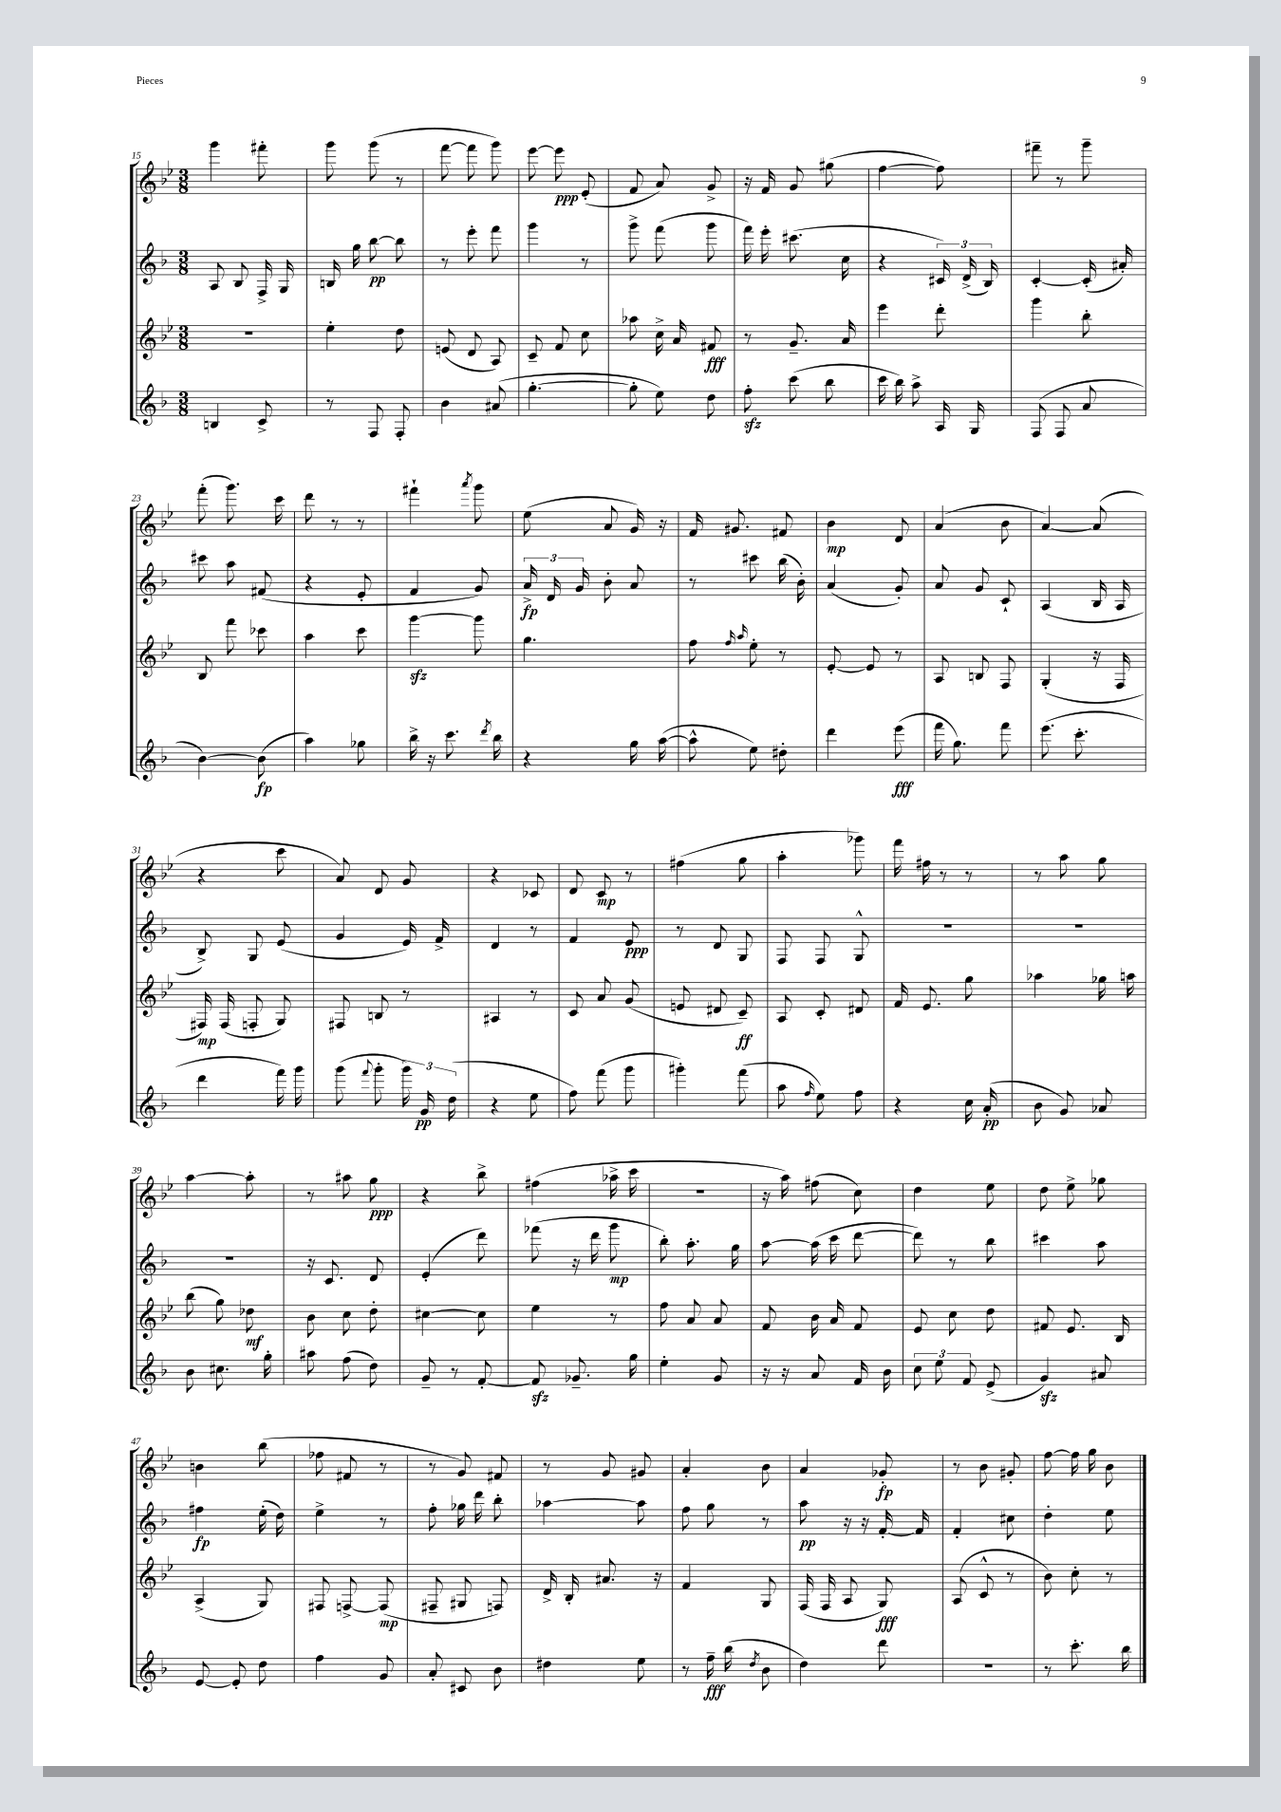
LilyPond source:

<<
\new StaffGroup <<
\new Staff = "s0" {
    \clef treble \key bes \major \numericTimeSignature \time 3/8
    \autoBeamOff g'''4 fis'''8-. |
    g'''8 g'''8( r8 |
    f'''8~ f'''8 g'''8) |
    ees'''8~ ees'''8\ppp ees'8-.( |
    f'8 a'8) g'8-> |
    r16 f'16 g'8 gis''8( |
    f''4~ f''8) |
    fis'''8-- r8 g'''8-- |
    f'''8-.( g'''8.) c'''16 |
    d'''8 r8 r8 |
    fis'''4-! \acciaccatura { a'''8 } g'''8 |
    ees''8( a'8 g'16) r16 |
    f'16 gis'8. fis'8 |
    bes'4\mp d'8 |
    a'4( bes'8 |
    a'4~) a'8( |
    r4 c'''8 |
    a'8) d'8 g'8 |
    r4 ces'8 |
    d'8 c'8\mp r8 |
    fis''4( g''8 |
    a''4-. ges'''8) |
    f'''16 fis''16 r8 r8 |
    r8 a''8 g''8 |
    a''4~ a''8-. |
    r8 ais''8 g''8\ppp |
    r4 bes''8-> |
    fis''4( aes''16-> c'''16 |
    R4. |
    r16 a''16) fis''8( c''8) |
    d''4 ees''8 |
    d''8 ees''8-> ges''8 |
    b'4 bes''8( |
    fes''8 fis'8 r8 |
    r8 g'8) fis'8 |
    r8 g'8 gis'8 |
    a'4-. bes'8 |
    a'4 ges'8-.\fp |
    r8 bes'8 gis'8-. |
    f''8~ f''16 g''16 bes'8 \bar "|." |
}
\new Staff = "s1" {
    \clef treble \key f \major \numericTimeSignature \time 3/8
    \autoBeamOff a8 bes8 f16-> g16 |
    b16 g''16 bes''8~\pp bes''8 |
    r8 e'''8-. f'''8 |
    g'''4 r8 |
    g'''8-> f'''8( g'''8 |
    f'''16) e'''16-. cis'''8.( c''16 |
    r4 \tuplet 3/2 { cis'16) d'16->( bes16) } |
    c'4~-. c'16-.( ais'16-.) |
    cis'''8 a''8 fis'8( |
    r4 e'8-. |
    f'4 g'8) |
    \tuplet 3/2 { a'16->\fp d'16 g'16 } bes'8-. a'8 |
    r8 cis'''8 bes''16( bes'16-.) |
    a'4( g'8-.) |
    a'8 g'8 c'8-! |
    a4( bes16 a16 |
    bes8->) g8 e'8( |
    g'4 e'16) f'16-> |
    d'4 r8 |
    f'4 e'8\ppp |
    r8 d'8 g8 |
    f8 f8 g8-^ |
    R4. |
    R4. |
    R4. |
    r16 c'8. d'8 |
    e'4-.( d'''8) |
    fes'''8( r16 d'''16 g'''8\mp |
    bes''8-.) a''8.-. g''16 |
    a''8~ a''16( c'''16 d'''8~ |
    d'''8) r8 bes''8 |
    cis'''4 a''8 |
    fis''4\fp e''16-.( d''16) |
    e''4-> r8 |
    f''8-. ges''16 d'''16 bes''8-. |
    aes''4~ aes''8 |
    f''8 g''8 r8 |
    a''8\pp r16 r16 f'16~-. f'16 |
    f'4-. cis''8 |
    d''4-. e''8 \bar "|." |
}
\new Staff = "s2" {
    \clef treble \key bes \major \numericTimeSignature \time 3/8
    \autoBeamOff R4. |
    ees''4-. d''8 |
    e'8( d'8 a8) |
    c'8-- f'8 c''8 |
    aes''8 c''16-> a'16 fis'8\fff |
    r8 g'8.-- a'16 |
    ees'''4 d'''8-. |
    g'''4 bes''8-. |
    bes8 f'''8 ces'''8 |
    a''4 c'''8 |
    g'''4~\sfz g'''8 |
    g''4. |
    f''8 \grace { f''16 a''16 } ees''8-. r8 |
    ees'8~-. ees'8 r8 |
    a8 b8 f8 |
    g4-.( r16 f16 |
    fis16\mp) fis16( f8-. g8) |
    fis8 b8 r8 |
    ais4 r8 |
    c'8 a'8 g'8( |
    e'8 dis'8 c'8--\ff) |
    a8 c'8-. dis'8 |
    f'16 ees'8. g''8 |
    aes''4 ges''16 a''16 |
    bes''8( g''8) des''8\mf |
    bes'8 c''8 d''8-. |
    cis''4~ cis''8 |
    ees''4 r8 |
    f''8 a'8 a'8 |
    f'8 bes'16 a'16 f'8 |
    ees'8 c''8 d''8 |
    fis'8 ees'8. bes16 |
    a4->( g8) |
    fis8 f8~-> f8\mp( |
    fis8-- gis8 f8) |
    d'16-> bes16-. ais'8. r16 |
    f'4 g8 |
    f16( f16 a8 g8\fff) |
    a8( c'8-^ r8 |
    bes'8) c''8-. r8 \bar "|." |
}
\new Staff = "s3" {
    \clef treble \key f \major \numericTimeSignature \time 3/8
    \autoBeamOff b4 c'8-> |
    r8 f8 f8-. |
    bes'4 ais'8( |
    g''4.~-. |
    g''8-. e''8) d''8 |
    f''8-.\sfz c'''8( bes''8 |
    c'''16 bes''16) a''8-> a16 g16 |
    f8( f8 a'8 |
    bes'4~) bes'8\fp( |
    a''4) ges''8 |
    bes''16-> r16 c'''8. \acciaccatura { d'''8 } bes''16 |
    r4 g''16 a''16~( |
    a''8-^ e''8) dis''8-. |
    d'''4 e'''8\fff( |
    f'''16 g''8.) f'''8 |
    e'''8.( c'''8.-. |
    d'''4 f'''16) g'''16 |
    g'''8( \appoggiatura { f'''8 } g'''8-. \tuplet 3/2 { g'''16) g'16\pp d''16( } |
    r4 e''8 |
    f''8) f'''8( g'''8 |
    gis'''4-.) f'''8( |
    a''8 \grace { f''16 } e''8) f''8 |
    r4 c''16 a'16-.\pp( |
    bes'8 g'8) aes'8 |
    bes'8 cis''8. g''16-. |
    ais''8 f''8( d''8) |
    g'8-- r8 f'8~-. |
    f'8\sfz ges'8.-- g''16 |
    e''4-. g'8 |
    r16 r16 a'8 f'16 bes'16 |
    \tuplet 3/2 { c''8 e''8 f'8 } e'8->( |
    g'4\sfz) ais'8 |
    e'8~ e'8-. d''8 |
    f''4 g'8 |
    a'8-. cis'8 bes'8 |
    dis''4 e''8 |
    r8 f''16--\fff bes''16( \acciaccatura { d''8 } bes'8 |
    d''4) d'''8 |
    R4. |
    r8 c'''8.-. bes''16 \bar "|." |
}
>>
>>
\layout { \context { \Score currentBarNumber = #15 } }
